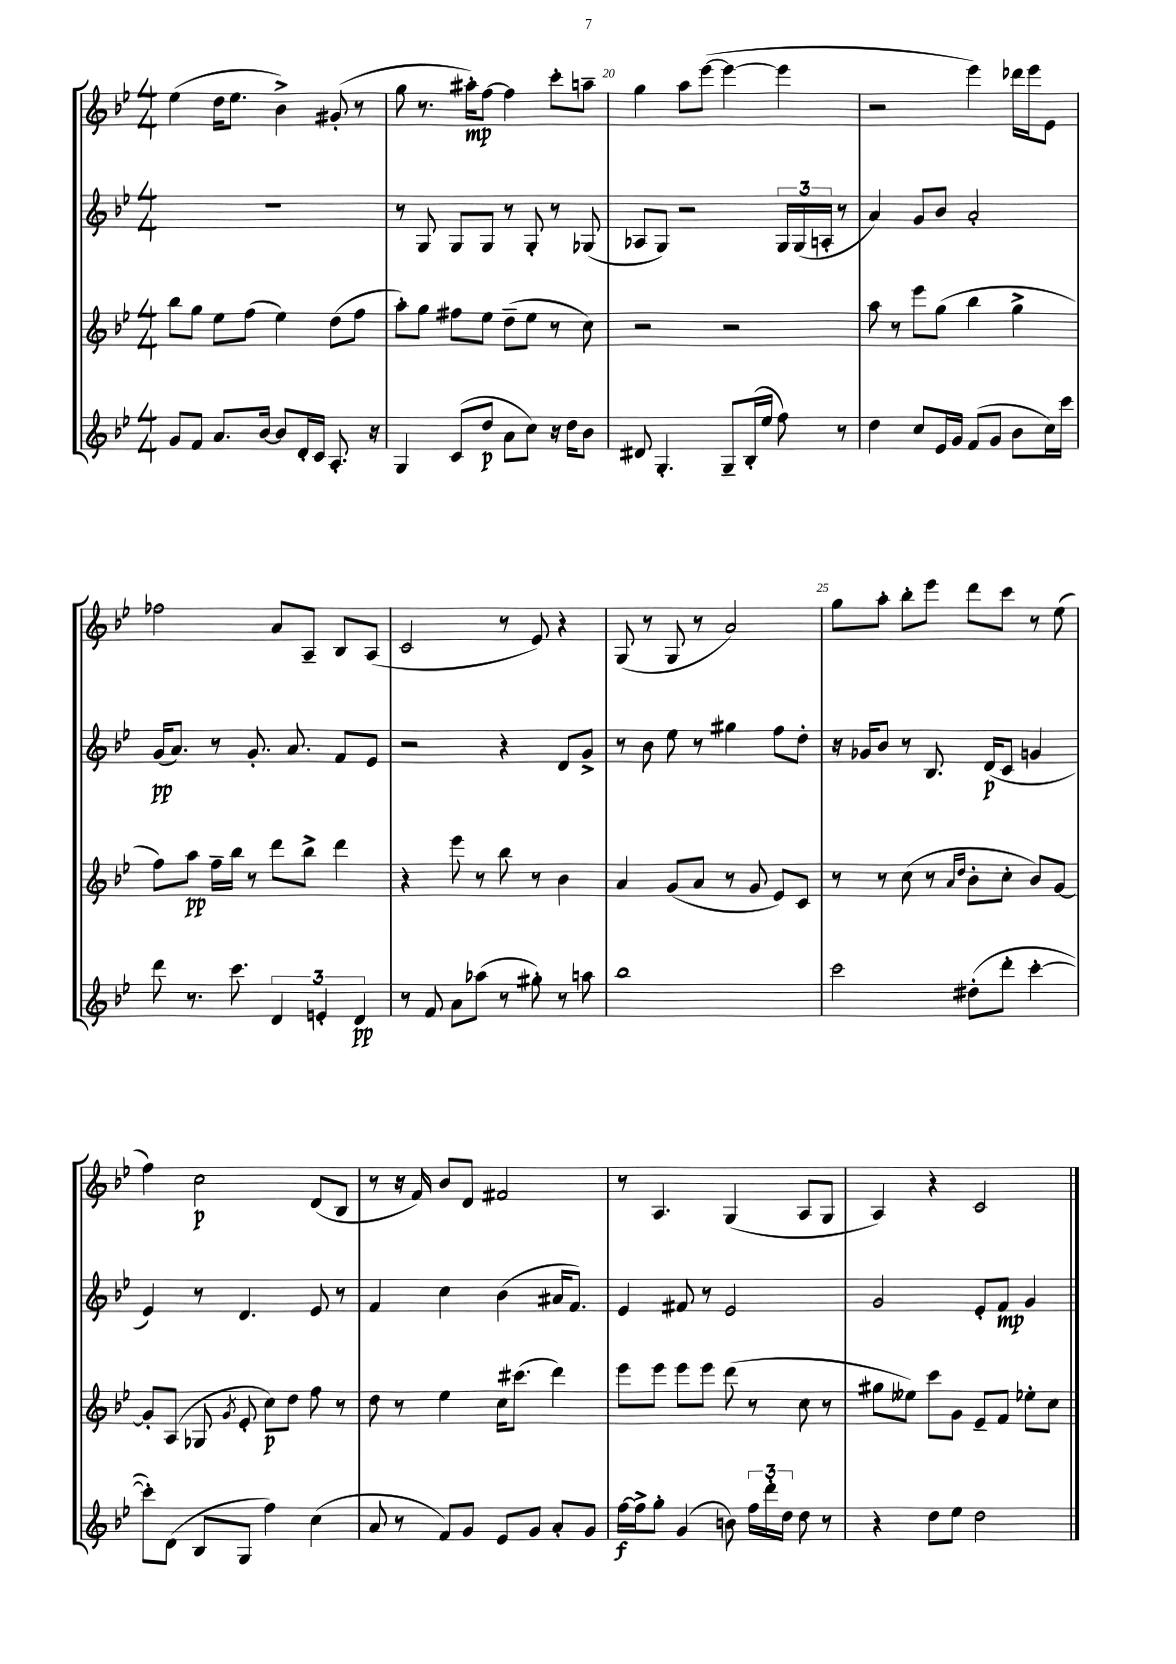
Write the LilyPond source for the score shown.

<<
\new StaffGroup <<
\new Staff = "s0" {
    \clef treble \key bes \major \numericTimeSignature \time 4/4
    \autoBeamOff ees''4( d''16[ ees''8.] bes'4->) gis'8-.( r8 |
    g''8 r8. ais''16[-.\mp) f''8]~ f''4 c'''8[-. a''8]-- |
    g''4 a''8[ ees'''8]~( ees'''4~ ees'''4 |
    r2 ees'''4) des'''16[ ees'''16 ees'8] |
    fes''2 a'8[ a8]-- bes8[ a8]( |
    c'2 r8 ees'8) r4 |
    g8( r8 g8 r8 a'2) |
    g''8[ a''8]-. bes''8[-. ees'''8] d'''8[ c'''8] r8 ees''8( |
    f''4) c''2\p d'8[( bes8] |
    r8 r16 f'16) bes'8[ d'8] fis'2 |
    r8 a4. g4( a8[ g8] |
    a4) r4 c'2 \bar "|." |
}
\new Staff = "s1" {
    \clef treble \key bes \major \numericTimeSignature \time 4/4
    \autoBeamOff R1 |
    r8 g8 g8[ g8] r8 g8-. r8 ges8( |
    aes8[ g8]) r2 \tuplet 3/2 { g16[ g16( a16]-. } r8 |
    a'4) g'8[ bes'8] a'2-. |
    g'16[\pp( a'8.]) r8 g'8.-. a'8. f'8[ ees'8] |
    r2 r4 d'8[ g'8]-> |
    r8 bes'8 ees''8 r8 gis''4 f''8[ d''8]-. |
    r16 ges'16[ bes'8] r8 bes8. d'16[\p( c'8] g'4 |
    ees'4) r8 d'4. ees'8 r8 |
    f'4 c''4 bes'4( ais'16[ f'8.]) |
    ees'4 fis'8 r8 ees'2 |
    g'2 ees'8[-. f'8]\mp g'4 \bar "|." |
}
\new Staff = "s2" {
    \clef treble \key bes \major \numericTimeSignature \time 4/4
    \autoBeamOff bes''8[ g''8] ees''8[ f''8]( ees''4) d''8[( f''8] |
    a''8[-.) g''8] fis''8[ ees''8] d''8[--( ees''8] r8 c''8) |
    r2 r2 |
    a''8 r8 ees'''8[ g''8]( bes''4 g''4-> |
    f''8[) a''8]\pp f''16[-- bes''16] r8 d'''8[ bes''8]-> d'''4 |
    r4 ees'''8 r8 bes''8 r8 bes'4 |
    a'4 g'8[( a'8] r8 g'8 ees'8[) c'8] |
    r8 r8 c''8( r8 \grace { a'16[ d''16] } bes'8[-. c''8]-. bes'8[) g'8]~ |
    g'8[-. a8]( ges8 \acciaccatura { g'8 } ees'8-. c''8[\p) d''8] f''8 r8 |
    d''8 r8 ees''4 c''16[ cis'''8.]( d'''4) |
    ees'''8[ ees'''8] ees'''8[ ees'''8] d'''8( r8 c''8 r8 |
    gis''8[ eeses''8]) c'''8[ g'8] ees'8[-- f'8] ees''8[-. c''8] \bar "|." |
}
\new Staff = "s3" {
    \clef treble \key bes \major \numericTimeSignature \time 4/4
    \autoBeamOff g'8[ f'8] a'8.[ bes'16]~ bes'8[ d'16-. c'16] a8.-. r16 |
    g4 c'8[( d''8]\p a'8[ c''8]) r16 d''16[ bes'8] |
    dis'8 g4.-. g8[-- bes16-.( ees''16] f''8) r8 |
    d''4 c''8[ ees'16 g'16] f'8[( g'8] bes'8[ c''16) c'''16] |
    d'''8 r8. c'''8. \tuplet 3/2 { d'4 e'4-. d'4\pp } |
    r8 f'8 a'8[ aes''8]( r8 gis''8-.) r8 a''8 |
    bes''1 |
    c'''2 dis''8[-.( d'''8]-. c'''4~-. |
    c'''8[-.) d'8]( bes8[ g8] f''4) c''4( |
    a'8 r8 f'8[) g'8] ees'8[ g'8] a'8[-. g'8] |
    f''16[~\f f''16-> g''8]-. g'4( b'8) \tuplet 3/2 { f''16[ d'''16-. d''16] } d''8 r8 |
    r4 d''8[ ees''8] d''2 \bar "|." |
}
>>
>>
\layout { \context { \Score currentBarNumber = #18 \override BarNumber.break-visibility = ##(#f #t #t) barNumberVisibility = #(every-nth-bar-number-visible 5) } }
